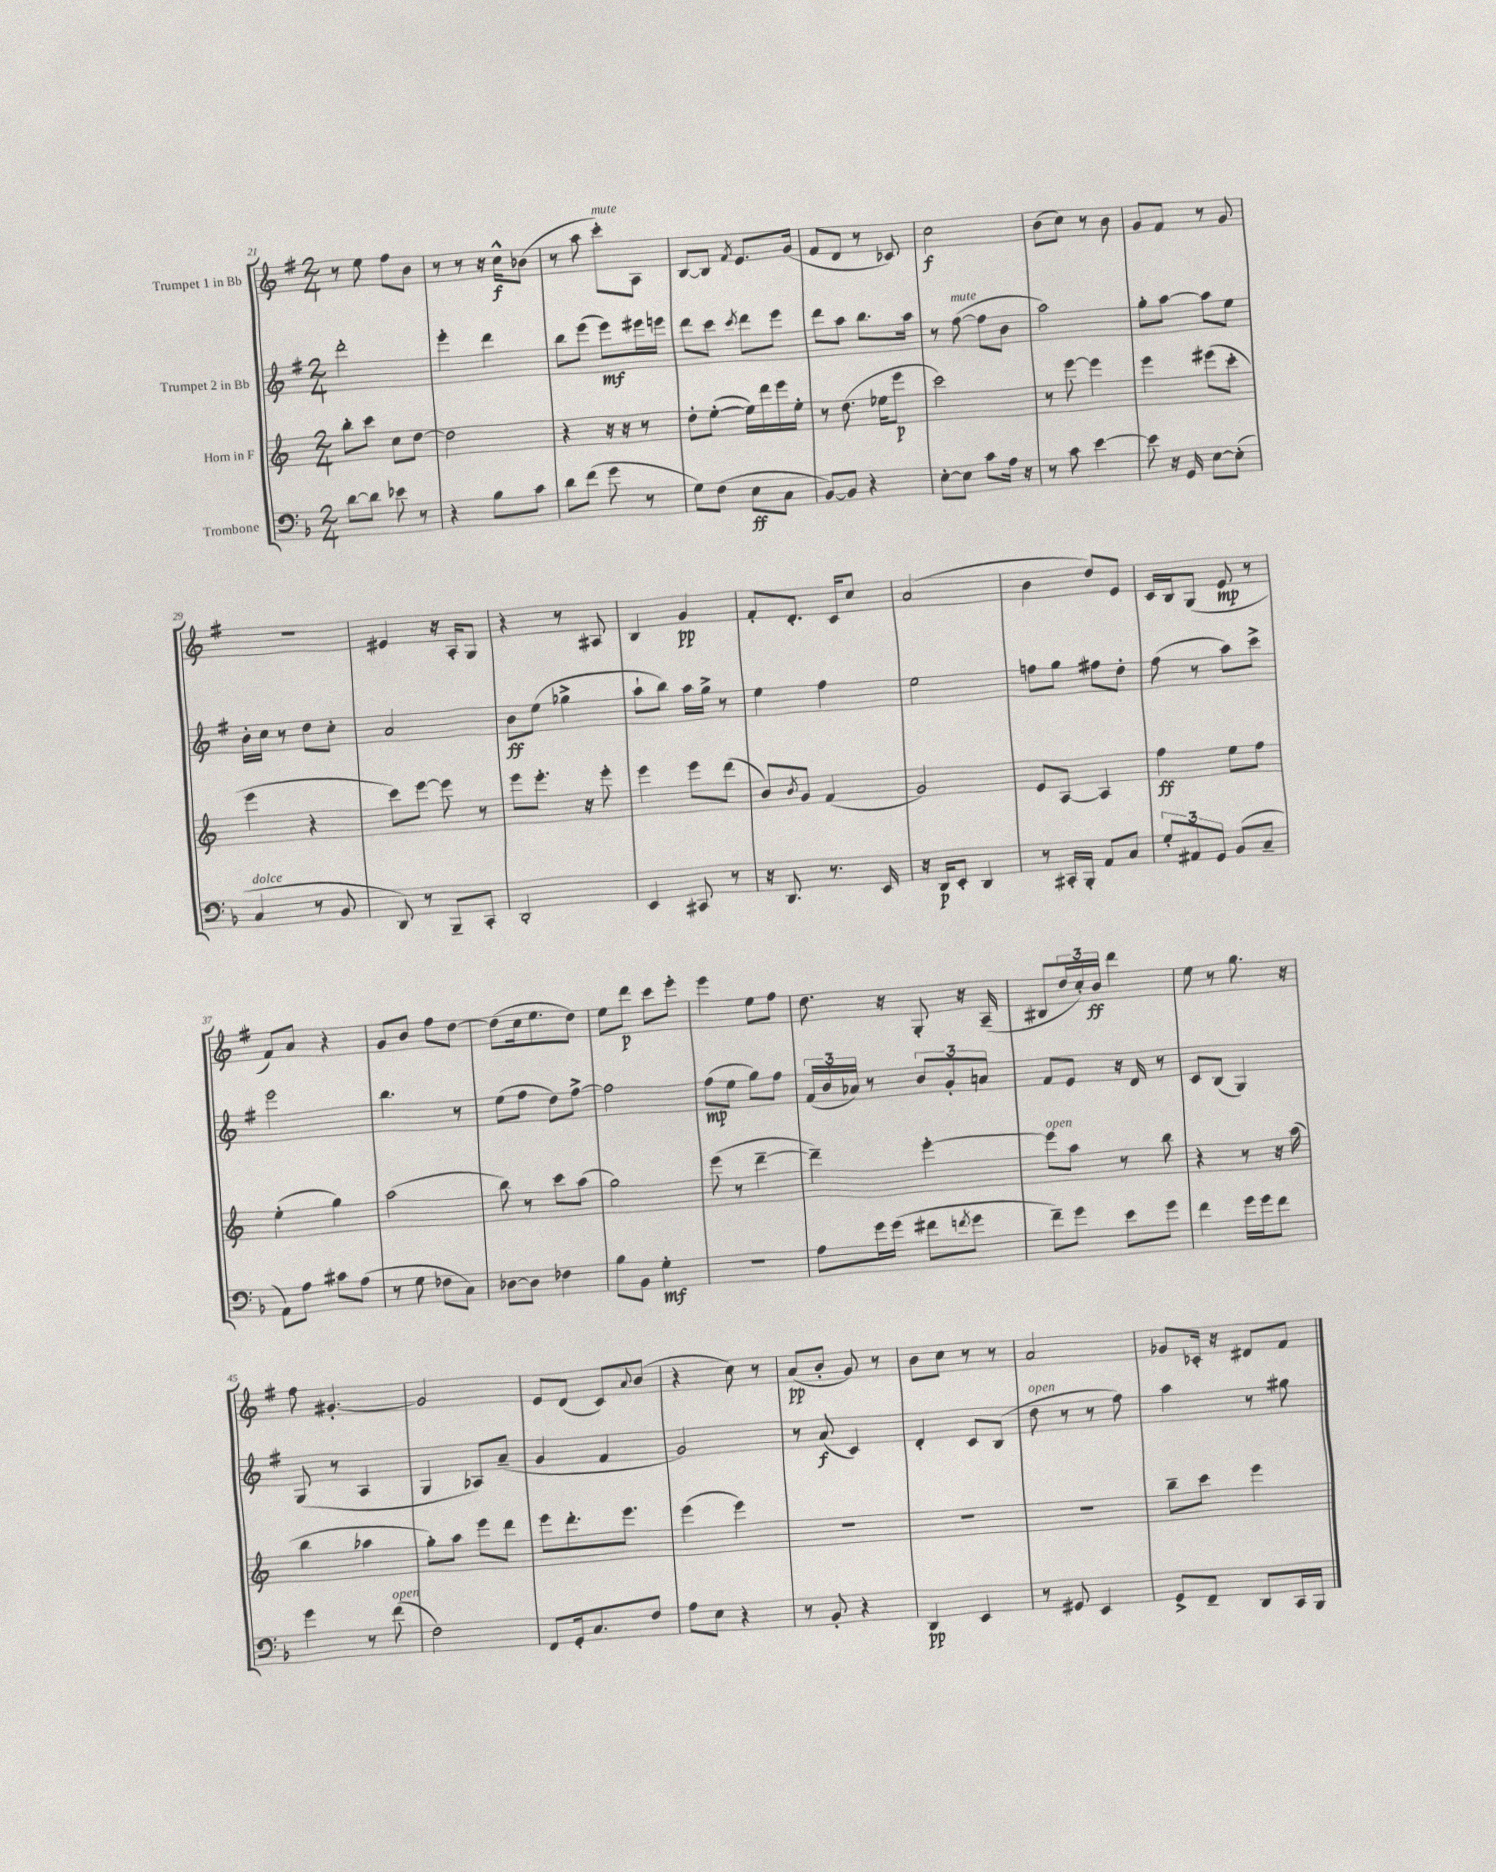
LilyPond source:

<<
\new StaffGroup <<
\new Staff = "s0" \with { instrumentName = "Trumpet 1 in Bb" } {
    \clef treble \key g \major \numericTimeSignature \time 2/4
    r8 e''8 fis''8 b'8 |
    r8 r8 r16 c''16-^\f bes'8( |
    r8 a''8 c'''8-.^\markup { \italic "mute" }) a8 |
    b8~ b8 \acciaccatura { fis'8 } e'8. g'16( |
    fis'8 d'8 r8 ces'8) |
    c''2\f |
    b'8( c''8) r8 b'8 |
    g'8 fis'8 r8 g'8 |
    R2 |
    eis'4 r16 a16-. g8 |
    r4 r8 ais8 |
    b4 g'4\pp |
    fis'8-. d'8.-. c'16 c''8 |
    a'2( |
    b'4 d''8) e'8 |
    c'16 b16 g8( e'8\mp r8 |
    fis'8) a'8 r4 |
    g'8 b'8 fis''8 d''8~ |
    d''8( c''16 e''8. d''8) |
    e''8 d'''8\p c'''8 e'''8-. |
    e'''4 e''8 fis''8 |
    d''8. r16 g8-. r16 a16--( |
    bis8 \tuplet 3/2 { d''16 c''16-.) b'16\ff } d'''4 |
    e''8 r8 g''8. r16 |
    fis''8 gis'4.~-. |
    gis'2 |
    e'8 d'8( c'8) \appoggiatura { a'8 } b'8( |
    r4 c''8) r8 |
    a'8\pp( b'8-. g'8) r8 |
    b'8 c''8 r8 r8 |
    a'2 |
    ges'8 ces'16-. r16 dis'8 fis'8 \bar "|." |
}
\new Staff = "s1" \with { instrumentName = "Trumpet 2 in Bb" } {
    \clef treble \key g \major \numericTimeSignature \time 2/4
    d'''2-. |
    e'''4-. d'''4 |
    b''8 e'''8( e'''8\mf) eis'''16 e'''16 |
    d'''8 c'''8 \acciaccatura { c'''8 } d'''8 e'''8 |
    d'''8 a''8 b''8. a''16 |
    r8 fis''8~^\markup { \italic "mute" }( fis''8 b'8 |
    a''2) |
    g''8-. a''8~ a''8 e''8 |
    b'16-. c''16 r8 d''8 c''8-. |
    a'2 |
    b'8\ff e''8( ges''4-> |
    a''8-! b''8) a''16 g''16-> r8 |
    e''4 fis''4 |
    e''2 |
    f''8 g''8 fis''8 d''8-. |
    fis''8( r8 a''8) c'''8-> |
    e'''2 |
    b''4. r8 |
    e''8( fis''8 d''8) fis''8~-> |
    fis''2 |
    fis''8\mp( e''8 g''8) fis''8 |
    \tuplet 3/2 { fis'16( b'16 aes'16) } r8 \tuplet 3/2 { b'8 g'8-. a'8 } |
    fis'8 e'8 r16 d'16 r8 |
    c'8 b8( g4) |
    g8( r8 a4 |
    g4 aes8) a'8--( |
    g'4 fis'4 |
    g'2) |
    r8 a'8\f( c'4) |
    d'4-. c'8 b8( |
    d''8^\markup { \italic "open" } r8 r8 fis''8) |
    a''4 r8 gis''8 \bar "|." |
}
\new Staff = "s2" \with { instrumentName = "Horn in F" } {
    \clef treble \key c \major \numericTimeSignature \time 2/4
    b''8-. c'''8 c''8 d''8~ |
    d''2 |
    r4 r16 r16 r8 |
    d''8-. e''8~-.( e''16) d'''16 e'''16 e''16-. |
    r8 d''8.( ees''16 e'''8\p |
    c'''2) |
    r8 e'''8~ e'''4 |
    e'''4 eis'''8( c'''8-. |
    e'''4 r4 |
    c'''8) e'''8~ e'''8 r8 |
    e'''8 e'''8.-. r16 e'''8-. |
    e'''4 e'''8 d'''8( |
    b'8) \acciaccatura { b'8 } g'8 f'4( |
    g'2) |
    e'8 a8~ a4 |
    f''4\ff e''8 f''8 |
    e''4-.( g''4) |
    a''2( |
    b''8) r8 c'''8 a''8( |
    g''2) |
    e'''8( r8 d'''4~-- |
    d'''4--) e'''4~-. |
    e'''8^\markup { \italic "open" } a''8 r8 b''8 |
    r4 r8 r16 a''16( |
    b''4 aes''4 |
    g''8-.) a''8 e'''8 d'''8 |
    e'''8 d'''8.-. e'''8. |
    e'''4( e'''4) |
    R2 |
    R2 |
    R2 |
    b''8-- c'''8 e'''4 \bar "|." |
}
\new Staff = "s3" \with { instrumentName = "Trombone" } {
    \clef bass \key f \major \numericTimeSignature \time 2/4
    d'8~ d'8 ees'8 r8 |
    r4 bes8 c'8 |
    d'8 f'8( g'8 r8 |
    g8) f8( e8\ff c8 |
    bes,8~) bes,8 r4 |
    e8~-. e8 c'8 a16 r16 |
    r8 c'8 e'4~ |
    e'8 r16 g,16 e8~ e8-.( |
    c4^\markup { \italic "dolce" } r8 bes,8 |
    d,8) r8 bes,,8-- c,8-. |
    d,2-. |
    e,4 cis,8 r8 |
    r16 d,8. r8. e,16 |
    r16 d,16\p e,8-. d,4 |
    r8 cis,16-. bes,,16-. a,8 c8 |
    \tuplet 3/2 { g8-. ais,8 g,8 } bes,8( c8-- |
    a,8) a8 cis'8 a8( |
    r8 g8 fes8 c8) |
    des8~ des8 fes4 |
    bes8 bes,8 g4-.\mf |
    R2 |
    a8 g'16 g'16( fis'8 \acciaccatura { f'8 } g'8 |
    f'8--) g'8 e'8 g'8 |
    f'4 g'16 g'16 f'8 |
    g'4 r8 f'8^\markup { \italic "open" }( |
    f2) |
    f,8 g,16-. c8. f8 |
    a8 e8 r4 |
    r8 bes,8-. r4 |
    d,4\pp e,4 |
    r8 gis,8 e,4 |
    g,8-> f,8-- d,8 c,16 bes,,16 \bar "|." |
}
>>
>>
\layout { \context { \Score currentBarNumber = #21 } }
